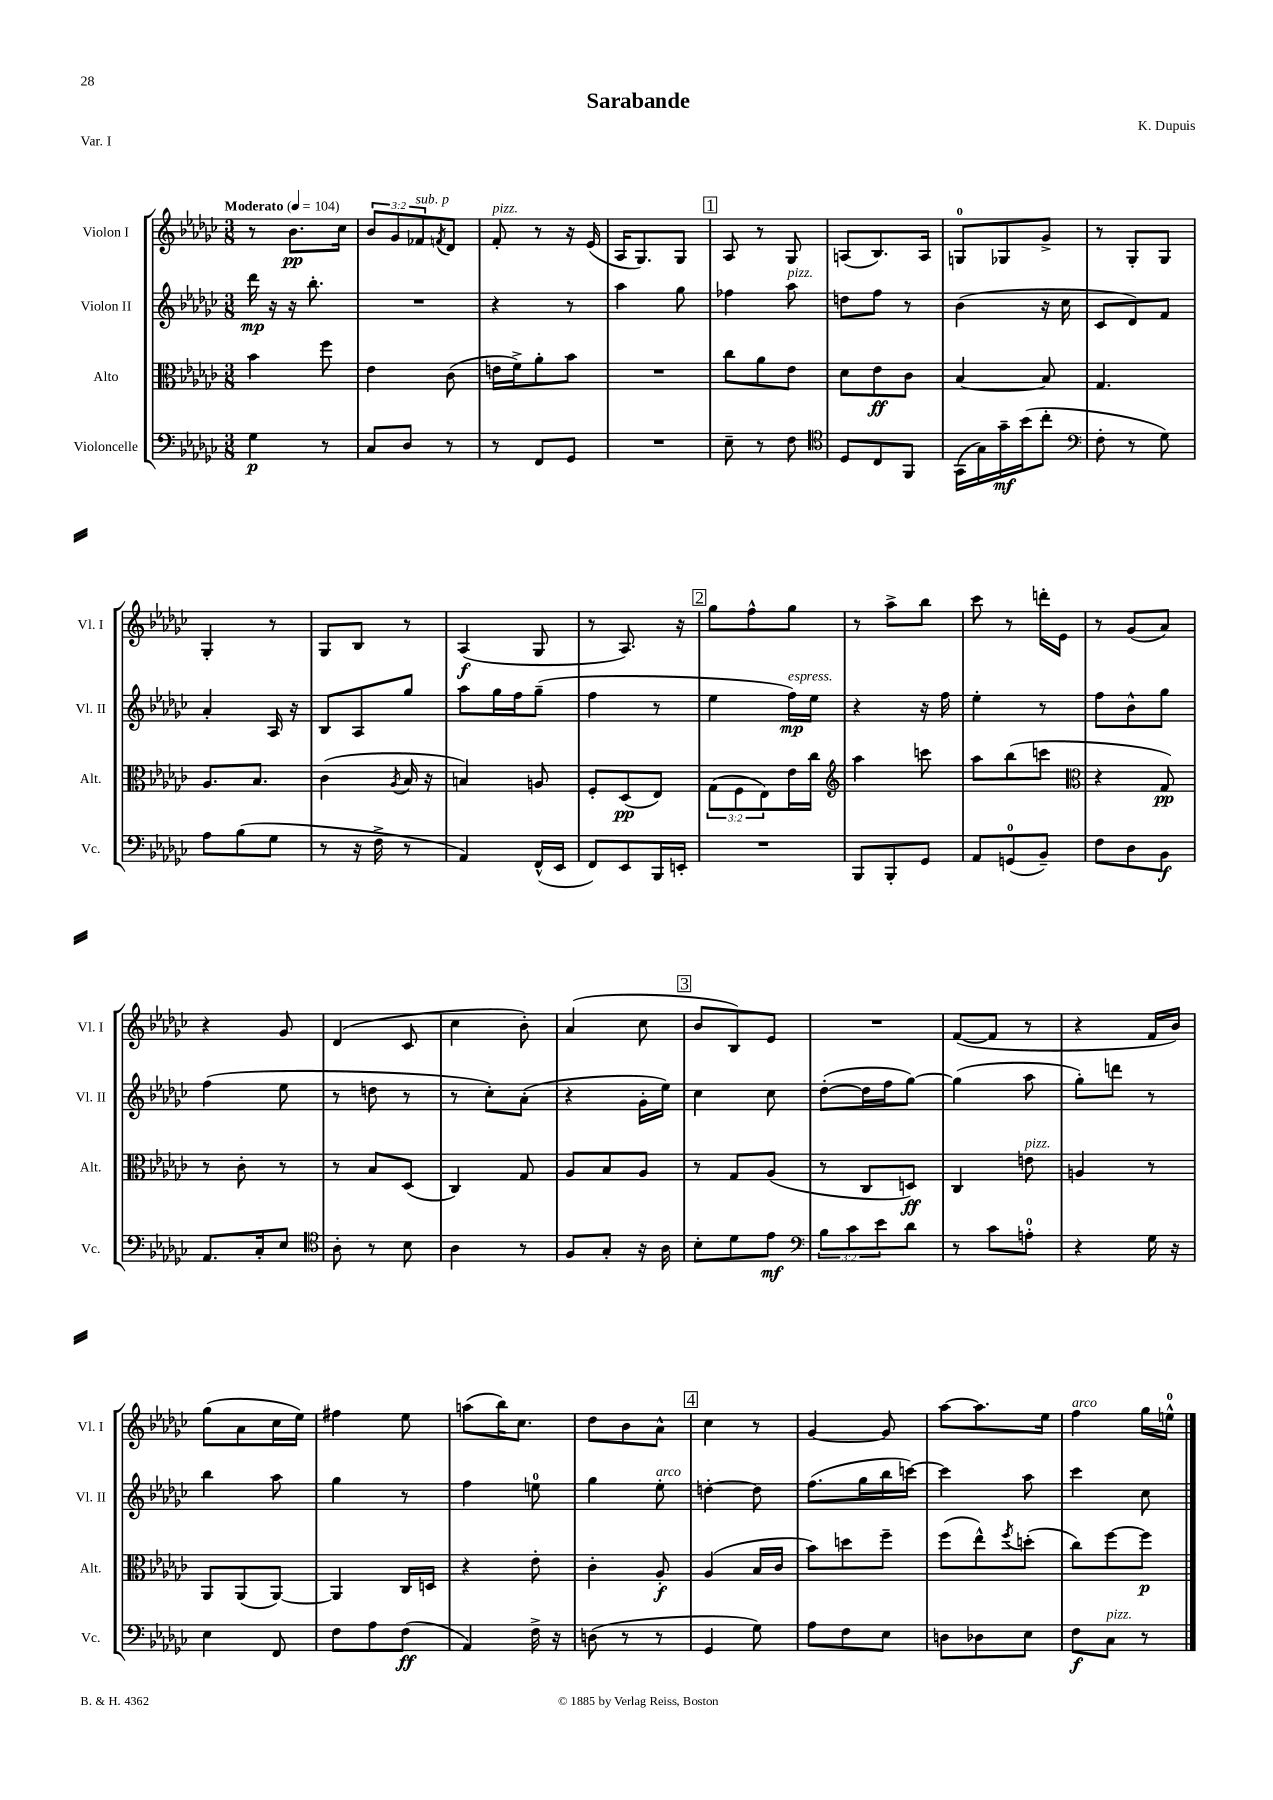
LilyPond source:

\header { title = "Sarabande" composer = "K. Dupuis" piece = "Var. I" }
<<
\new StaffGroup <<
\new Staff = "s0" \with { instrumentName = "Violon I" shortInstrumentName = "Vl. I" } {
    \clef treble \key ges \major \numericTimeSignature \time 3/8 \override Staff.TupletNumber.text = #tuplet-number::calc-fraction-text \tempo "Moderato" 4 = 104
    r8 bes'8.\pp ces''16 |
    \tuplet 3/2 { bes'8 ges'8 fes'8^\markup { \italic "sub. p" } } \acciaccatura { f'8 } des'8 |
    f'8-.^\markup { \italic "pizz." } r8 r16 ees'16( |
    aes16 ges8.) ges8 |
    \mark \markup { \box "1" } aes8 r8 ges8 |
    a8( bes8.) a16 |
    g8-0 ges8 ges'8-> |
    r8 ges8-. ges8 |
    ges4-. r8 |
    ges8 bes8 r8 |
    aes4\f( ges8 |
    r8 aes8.) r16 |
    \mark \markup { \box "2" } ges''8 f''8-^ ges''8 |
    r8 aes''8-> bes''8 |
    ces'''8 r8 d'''16-. ees'16 |
    r8 ges'8( aes'8) |
    r4 ges'8 |
    des'4( ces'8 |
    ces''4 bes'8-.) |
    aes'4( ces''8 |
    \mark \markup { \box "3" } bes'8 bes8) ees'8 |
    R4. |
    f'8~( f'8 r8 |
    r4 f'16 bes'16) |
    ges''8( aes'8 ces''16 ees''16) |
    fis''4 ees''8 |
    a''8( bes''16) ces''8. |
    des''8 bes'8 aes'8-^ |
    \mark \markup { \box "4" } ces''4 r8 |
    ges'4~ ges'8 |
    aes''8~ aes''8. ees''16 |
    f''4^\markup { \italic "arco" } ges''16 e''16-0-^ \bar "|." |
}
\new Staff = "s1" \with { instrumentName = "Violon II" shortInstrumentName = "Vl. II" } {
    \clef treble \key ges \major \numericTimeSignature \time 3/8
    des'''16\mp r16 r16 bes''8.-. |
    R4. |
    r4 r8 |
    aes''4 ges''8 |
    \mark \markup { \box "1" } fes''4 aes''8^\markup { \italic "pizz." } |
    d''8 f''8 r8 |
    bes'4( r16 ces''16 |
    ces'8 des'8) f'8 |
    aes'4-. aes16 r16 |
    bes8 aes8 ges''8 |
    aes''8 ges''16 f''16 ges''8--( |
    f''4 r8 |
    \mark \markup { \box "2" } ees''4 f''16\mp^\markup { \italic "espress." }) ees''16 |
    r4 r16 f''16 |
    ees''4-. r8 |
    f''8 bes'8-^ ges''8 |
    f''4( ees''8 |
    r8 d''8 r8 |
    r8 ces''8-.) aes'8-.( |
    r4 ges'16-. ees''16) |
    \mark \markup { \box "3" } ces''4 ces''8 |
    des''8~-.( des''16 f''16 ges''8~) |
    ges''4( aes''8 |
    ges''8-.) d'''8 r8 |
    bes''4 aes''8 |
    ges''4 r8 |
    f''4 e''8-0 |
    ges''4 ees''8-.^\markup { \italic "arco" } |
    \mark \markup { \box "4" } d''4~-. d''8 |
    f''8.( ges''16 bes''16 c'''16~) |
    c'''4 aes''8 |
    ces'''4 ces''8 \bar "|." |
}
\new Staff = "s2" \with { instrumentName = "Alto" shortInstrumentName = "Alt." } {
    \clef alto \key ges \major \numericTimeSignature \time 3/8 \override Staff.TupletNumber.text = #tuplet-number::calc-fraction-text
    bes'4 f''8 |
    ees'4 ces'8( |
    e'16 f'16->) aes'8-. bes'8 |
    R4. |
    \mark \markup { \box "1" } ces''8 aes'8 ees'8 |
    des'8 ees'8\ff ces'8 |
    bes4~ bes8 |
    ges4. |
    aes8. bes8. |
    ces'4( \acciaccatura { aes8 } bes16 r16 |
    b4) a8 |
    f8-. des8\pp( ees8) |
    \mark \markup { \box "2" } \tuplet 3/2 { ges8( f8 ees8) } ees'16 ces''16 |
    \clef treble aes''4 c'''8 |
    aes''8 bes''8( c'''8 |
    \clef alto r4 ges8\pp) |
    r8 ces'8-. r8 |
    r8 bes8 des8( |
    ces4) ges8 |
    aes8 bes8 aes8 |
    \mark \markup { \box "3" } r8 ges8 aes8( |
    r8 ces8 d8\ff) |
    ces4 e'8^\markup { \italic "pizz." } |
    a4 r8 |
    aes,8 aes,8( aes,8~) |
    aes,4 ces16 d16 |
    r4 ees'8-. |
    ces'4-. aes8-.\f |
    \mark \markup { \box "4" } aes4( bes16 ces'16 |
    bes'8) d''8 f''8-- |
    f''8( ees''8-^) \acciaccatura { f''8 } d''8-.( |
    ces''8) f''8~ f''8\p \bar "|." |
}
\new Staff = "s3" \with { instrumentName = "Violoncelle" shortInstrumentName = "Vc." } {
    \clef bass \key ges \major \numericTimeSignature \time 3/8 \override Staff.TupletNumber.text = #tuplet-number::calc-fraction-text
    ges4\p r8 |
    ces8 des8 r8 |
    r8 f,8 ges,8 |
    R4. |
    \mark \markup { \box "1" } ees8-- r8 f8 |
    \clef tenor des8 ces8 f,8 |
    ges,16( ges16) ges'16--\mf bes'16( ces''8-. |
    \clef bass f8-. r8 ges8) |
    aes8 bes8( ges8 |
    r8 r16 f16-> r8 |
    aes,4) f,16-^( ees,16 |
    f,8) ees,8 bes,,16 e,16-. |
    \mark \markup { \box "2" } R4. |
    bes,,8 bes,,8-. ges,8 |
    aes,8 g,8-0( bes,8--) |
    f8 des8 bes,8\f |
    aes,8. ces16-. ees8 |
    \clef tenor aes8-. r8 bes8 |
    aes4 r8 |
    f8 ges8-. r16 aes16 |
    \mark \markup { \box "3" } bes8-. des'8 ees'8\mf |
    \clef bass \tuplet 3/2 { bes8 ces'8 ees'8 } des'8 |
    r8 ces'8 a8-0-. |
    r4 ges16 r16 |
    ees4 f,8 |
    f8 aes8 f8\ff( |
    aes,4) f16-> r16 |
    d8( r8 r8 |
    \mark \markup { \box "4" } ges,4 ges8) |
    aes8 f8 ees8 |
    d8 des8 ees8 |
    f8\f ces8^\markup { \italic "pizz." } r8 \bar "|." |
}
>>
>>
\layout { \context { \Score \remove "Bar_number_engraver" } }
